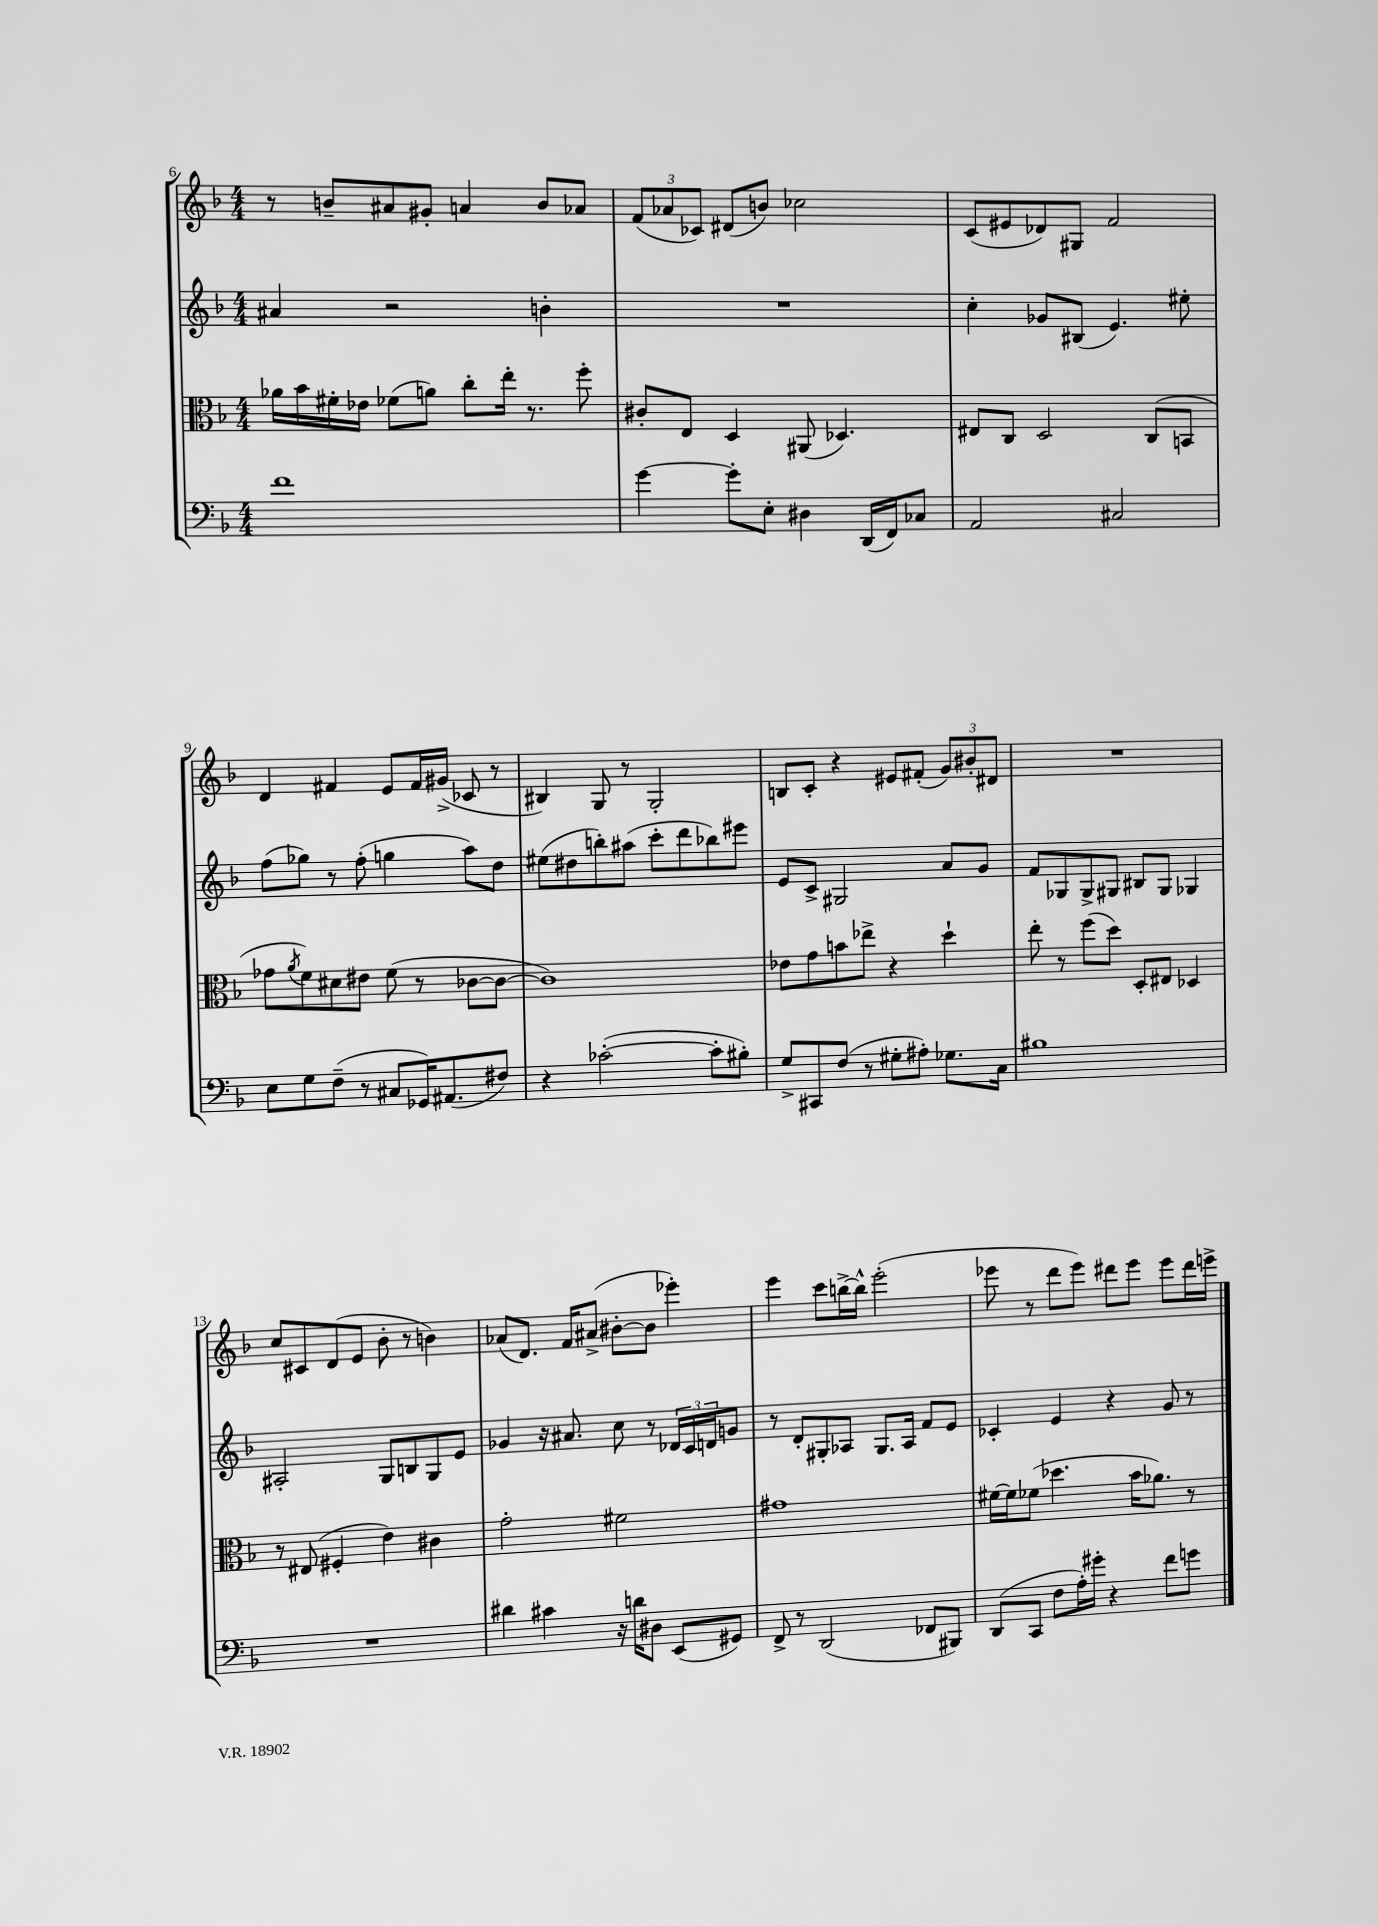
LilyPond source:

<<
\new StaffGroup <<
\new Staff = "s0" {
    \clef treble \key f \major \numericTimeSignature \time 4/4
    r8 b'8-- ais'8 gis'8-. a'4 b'8 aes'8 |
    \tuplet 3/2 { f'8( aes'8 ces'8) } dis'8( b'8) ces''2 |
    c'8( eis'8 des'8) gis8 f'2 |
    d'4 fis'4 e'8 fis'16 gis'16->( ces'8 r8 |
    bis4) g8 r8 g2-. |
    b8 c'8-. r4 eis'8 fis'8-.( \tuplet 3/2 { g'8) bis'8-. dis'8 } |
    R1 |
    c''8 cis'8 d'8( e'8 bes'8-. r8 b'4) |
    aes'8( d'8.) f'16 ais'8->( bis'8~-. bis'8 ees'''4-.) |
    e'''4 c'''8 b''16~-> b''16-^ e'''2-.( |
    ees'''8 r8 d'''8 ees'''8) dis'''8 ees'''8 ees'''8 dis'''16 e'''16-> \bar "|." |
}
\new Staff = "s1" {
    \clef treble \key f \major \numericTimeSignature \time 4/4
    ais'4 r2 b'4-. |
    R1 |
    c''4-. ges'8 bis8( e'4.) eis''8-. |
    f''8( ges''8) r8 f''8-.( g''4 a''8) d''8 |
    eis''8( dis''8 b''8-.) ais''8( c'''8-. d'''8 bes''8) eis'''8 |
    e'8 c'8-> gis2 a'8 g'8 |
    f'8 ges8 ges8-> gis8 bis8 gis8 ges4 |
    ais2-. g8 b8 g8 e'8 |
    ges'4 r16 ais'8. c''8 r8 \tuplet 3/2 { des'16 c'16 d'16 } g'8 |
    r8 d'8-. gis8-. aes8 gis8. aes16 f'8 e'8 |
    ces'4-. e'4 r4 g'8 r8 \bar "|." |
}
\new Staff = "s2" {
    \clef alto \key f \major \numericTimeSignature \time 4/4
    aes'16 bes'16 fis'16-. ees'16 fes'8( a'8) c''8-. e''16-. r8. f''8-. |
    cis'8-. e8 d4 ais,8( des4.) |
    eis8 c8 d2 c8( b,8 |
    ges'8 \acciaccatura { a'8 } f'8) dis'8 eis'8 f'8( r8 ces'8~ ces'8~ |
    ces'1) |
    ees'8 g'8 b'8 ees''8-> r4 d''4-! |
    e''8-. r8 f''8( d''8) d8-. eis8 des4 |
    r8 eis8( fis4-. e'4) cis'4 |
    g'2-. fis'2 |
    gis'1 |
    fis'16~ fis'16 fes'8( des''4. bes'16 aes'8.) r8 \bar "|." |
}
\new Staff = "s3" {
    \clef bass \key f \major \numericTimeSignature \time 4/4
    f'1 |
    g'4~ g'8-. e8-. dis4 d,16( f,16) ces8 |
    a,2 cis2 |
    e8 g8 f8--( r8 cis8 ges,16) ais,8.( fis8) |
    r4 ces'2~-.( ces'8-. bis8-.) |
    g8-> cis,8 f8( r8 gis8-. ais8-.) ges8. c16 |
    bis1 |
    R1 |
    dis'4 cis'4 r16 d'16 dis8 e,8( gis,8) |
    f,8-> r8 d,2( fes,8 bis,,8) |
    d,8( c,8 f8 a16-.) gis'16-. r4 f'8 g'8 \bar "|." |
}
>>
>>
\layout { \context { \Score currentBarNumber = #6 } }
